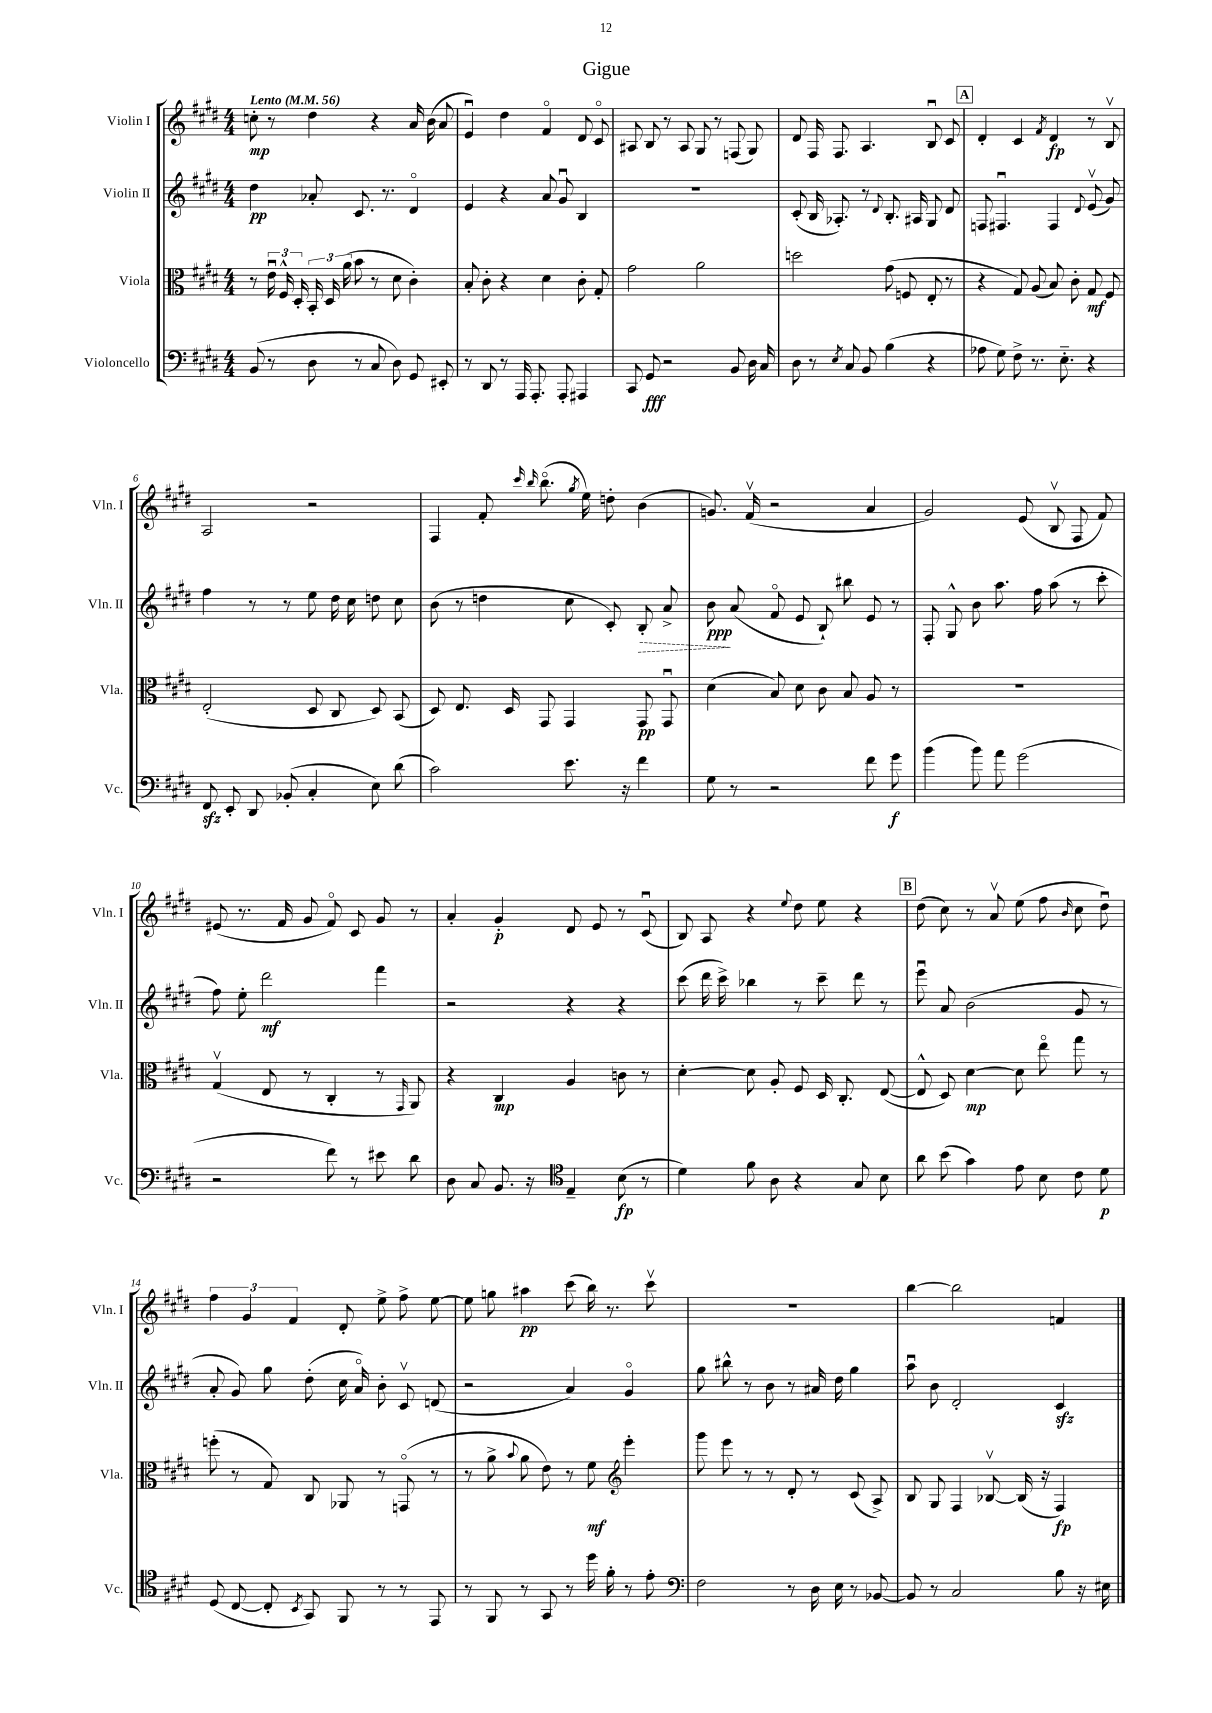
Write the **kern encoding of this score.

**kern	**dynam	**kern	**dynam	**kern	**dynam	**kern	**dynam
*part4	*part4	*part3	*part3	*part2	*part2	*part1	*part1
*staff4	*staff4	*staff3	*staff3	*staff2	*staff2	*staff1	*staff1
*I"Violoncello	*	*I"Viola	*	*I"Violin II	*	*I"Violin I	*
*I'Vc.	*	*I'Vla.	*	*I'Vln. II	*	*I'Vln. I	*
*clefF4	*	*clefC3	*	*clefG2	*	*clefG2	*
*k[f#c#g#d#]	*	*k[f#c#g#d#]	*	*k[f#c#g#d#]	*	*k[f#c#g#d#]	*
*M4/4	*	*M4/4	*	*M4/4	*	*M4/4	*
*MM56	*	*MM56	*	*MM56	*	*MM56	*
=1	=1	=1	=1	=1	=1	=1	=1
!	!	!	!	!	!	!LO:TX:a:B:t=Lento	!
(8BB/	.	8r	.	4dd#\	pp	8ccn'\	mp
8r	.	24eu\	.	.	.	8r	.
.	.	24F#^^/	.	.	.	.	.
.	.	24D#'/	.	.	.	.	.
8D#\	.	24BB'/	.	8a-X'/	.	4dd#\	.
.	.	24D#/	.	.	.	.	.
.	.	(24a\	.	.	.	.	.
8r	.	8b\	.	8.c#/	.	.	.
8C#/	.	8r	.	.	.	4r	.
.	.	.	.	8.r	.	.	.
8D#\)	.	8d#\	.	.	.	.	.
8GG#/	.	4c#'\)	.	4d#/	.	16a/	.
.	.	.	.	.	.	(16b\	.
8EE#X'/	.	.	.	.	.	8a/	.
=2	=2	=2	=2	=2	=2	=2	=2
8r	.	8B'/	.	4e/	.	4eu/)	.
8DD#/	.	8c#'\	.	.	.	.	.
8r	.	4r	.	4r	.	4dd#\	.
16AAA/	.	.	.	.	.	.	.
8.AAA'/	.	.	.	.	.	.	.
.	.	4d#\	.	8a/	.	4f#/	.
8AAA'/	.	.	.	8g#u/	.	.	.
4AAA#X/	.	8c#'\	.	4B/	.	8d#/	.
.	.	8G#'/	.	.	.	8c#/	.
=3	=3	=3	=3	=3	=3	=3	=3
8CC#/	.	2g#\	.	1r	.	8A#X/	.
8GG#/	fff	.	.	.	.	8B/	.
2r	.	.	.	.	.	8r	.
.	.	.	.	.	.	8A#/	.
.	.	2a\	.	.	.	8G#/	.
.	.	.	.	.	.	8r	.
8BB/	.	.	.	.	.	(8Fn/	.
16D#\	.	.	.	.	.	8G#/)	.
16C#/	.	.	.	.	.	.	.
=4	=4	=4	=4	=4	=4	=4	=4
8D#\	.	2ddn\	.	(8c#'/	.	8d#/	.
8r	.	.	.	16B/	.	16F#/	.
.	.	.	.	8.A-X'/)	.	8.F#/	.
8qE/	.	.	.	.	.	.	.
8C#/	.	.	.	.	.	.	.
8BB/	.	.	.	8r	.	4.A/	.
.	.	.	.	8qqd#/	.	.	.
(4B\	.	(8g#\	.	8.B'/	.	.	.
.	.	8Fn/	.	.	.	.	.
.	.	.	.	16A#X/	.	.	.
4r	.	8E'/	.	8G#/	.	8Bu/	.
.	.	8r	.	8d#/	.	8c#/	.
!!LO:REH:place=s1:t=A
=5	=5	=5	=5	=5	=5	=5	=5
8A-X\	.	4r	.	8Fn/	.	4d#'/	.
8G#\)	.	.	.	4.F#Xu/	.	.	.
8F#^\	.	8G#/)	.	.	.	4c#/	.
8.r	.	(8A/	.	.	.	.	.
.	.	.	.	.	.	8qf#/	.
.	.	8B/)	.	4F#/	.	4d#/	fp
8.E\	.	.	.	.	.	.	.
.	.	8c#'\	.	.	.	.	.
.	.	.	.	8qqd#/	.	.	.
4r	.	8G#/	mf	(8ev/	.	8r	.
.	.	8F#/	.	8g#/)	.	8Bv/	.
!!LO:LB:g=z
=6	=6	=6	=6	=6	=6	=6	=6
8FF#zz/	.	(2E'/	.	4ff#\	.	2A/	.
8EE'/	.	.	.	.	.	.	.
8DD#/	.	.	.	8r	.	.	.
(8BB-X'/	.	.	.	8r	.	.	.
4C#'/	.	8D#/	.	8ee\	.	2r	.
.	.	8C#/	.	16dd#\	.	.	.
.	.	.	.	16cc#\	.	.	.
8E\)	.	8D#/)	.	8ddn\	.	.	.
(8d#\	.	(8BB/	.	8cc#\	.	.	.
=7	=7	=7	=7	=7	=7	=7	=7
2c#\)	.	8D#/)	.	(8b\	.	4F#/	.
.	.	8.E/	.	8r	.	.	.
.	.	.	.	4ddn\	.	8f#'/	.
.	.	16D#/	.	.	.	.	.
.	.	.	.	.	.	16qqccc#/	.
.	.	.	.	.	.	16qqbb/	.
.	.	8GG#/	.	.	.	(8.bb\	.
8.e\	.	4GG#/	.	8cc#\	.	.	.
.	.	.	.	.	.	8qgg#/	.
.	.	.	.	.	.	16ee\)	.
.	.	.	.	8c#'/)	.	8ddn'\	.
16r	.	.	.	.	.	.	.
!	!	!	!	!	!LO:HP:b	!	!
4f#\	.	8GG#/	pp	8B'/	>	(4b\	.
.	.	8GG#u/	.	8a^/	.	.	.
=8	=8	=8	=8	=8	=8	=8	=8
8G#\	.	(4d#\	.	8b\	ppp	8.gn/)	.
8r	.	.	.	(8a/	]	.	.
.	.	.	.	.	.	(16f#v/	.
2r	.	8B/)	.	8f#/	.	2r	.
.	.	8d#\	.	8e/	.	.	.
.	.	8c#\	.	8B`/)	.	.	.
.	.	8B/	.	8bb#X\	.	.	.
8f#\	.	8A/	.	8e/	.	4a/	.
8g#\	f	8r	.	8r	.	.	.
=9	=9	=9	=9	=9	=9	=9	=9
(4b\	.	1r	.	8F#'/	.	2g#/)	.
.	.	.	.	8G#^^/	.	.	.
8b\)	.	.	.	8b\	.	.	.
8a\	.	.	.	8.aa\	.	.	.
(2g#\	.	.	.	.	.	(8e/	.
.	.	.	.	16ff#\	.	.	.
.	.	.	.	(8aa\	.	8Bv/	.
.	.	.	.	8r	.	8F#/	.
.	.	.	.	8ccc#'\	.	8f#/)	.
!!LO:LB:g=z
=10	=10	=10	=10	=10	=10	=10	=10
2r	.	(4G#v/	.	8ff#\)	.	(8e#X/	.
.	.	.	.	8ee'\	.	8.r	.
.	.	8E/	.	2ddd#\	mf	.	.
.	.	.	.	.	.	16f#/	.
.	.	8r	.	.	.	8g#/	.
8f#\)	.	4C#'/	.	.	.	8f#/)	.
8r	.	.	.	.	.	8c#/	.
8e#X\	.	8r	.	4fff#\	.	8g#/	.
.	.	16qqGG#/	.	.	.	.	.
8d#\	.	8AA/)	.	.	.	8r	.
=11	=11	=11	=11	=11	=11	=11	=11
8D#\	.	4r	.	2r	.	4a'/	.
8C#/	.	.	.	.	.	.	.
8.BB/	.	4C#/	mp	.	.	4g#'/	p
16r	.	.	.	.	.	.	.
*clefC4	*	*	*	*	*	*	*
4E~/	.	4A/	.	4r	.	8d#/	.
.	.	.	.	.	.	8e/	.
(8B\	fp	8cn\	.	4r	.	8r	.
8r	.	8r	.	.	.	(8c#u/	.
=12	=12	=12	=12	=12	=12	=12	=12
4d#\)	.	[4d#'\	.	(8ccc#\	.	8B/)	.
.	.	.	.	16ddd#\	.	8A/	.
.	.	.	.	16ccc#^\)	.	.	.
8f#\	.	8d#\]	.	4bb-X\	.	4r	.
8A\	.	8A'/	.	.	.	.	.
.	.	.	.	.	.	8qqee/	.
4r	.	8F#/	.	8r	.	8dd#\	.
.	.	16D#/	.	8ccc#~\	.	8ee\	.
.	.	8.C#'/	.	.	.	.	.
8G#/	.	.	.	8ddd#\	.	4r	.
8B\	.	([8E/	.	8r	.	.	.
!!LO:REH:place=s1:t=B
=13	=13	=13	=13	=13	=13	=13	=13
8a\	.	8E^^/]	.	8eeeu\	.	(8dd#\	.
(8b\	.	8D#/)	.	8a/	.	8cc#\)	.
4g#\)	.	[4d#\	mp	(2b\	.	8r	.
.	.	.	.	.	.	8av/	.
8e\	.	8d#\]	.	.	.	(8ee\	.
8B\	.	8ee\	.	.	.	8ff#\	.
.	.	.	.	.	.	16qqb/	.
8c#\	.	8gg#\	.	8g#/	.	8cc#\	.
8d#\	p	8r	.	8r	.	8dd#u\)	.
!!LO:LB:g=z
=14	=14	=14	=14	=14	=14	=14	=14
(8D#/	.	(8ffn'\	.	8a'/	.	6ff#\	.
[8C#/	.	8r	.	8g#/)	.	.	.
.	.	.	.	.	.	6g#/	.
8C#'/]	.	8G#/)	.	8gg#\	.	.	.
.	.	.	.	.	.	6f#/	.
8qBB/	.	.	.	.	.	.	.
8GG#/)	.	8C#/	.	(8dd#'\	.	.	.
8FF#/	.	8AA-X/	.	16cc#\	.	8d#'/	.
.	.	.	.	16a/)	.	.	.
8r	.	8r	.	8b'\	.	8ee^\	.
8r	.	(8GGn/	.	8c#v/	.	8ff#^\	.
8EE/	.	8r	.	(8dn/	.	[8ee\	.
=15	=15	=15	=15	=15	=15	=15	=15
8r	.	8r	.	2r	.	8ee\]	.
8FF#/	.	8a^\	.	.	.	8ggn\	.
.	.	8qqb/	.	.	.	.	.
8r	.	8a\	.	.	.	4aa#X\	pp
8GG#/	.	8e\)	.	.	.	.	.
8r	.	8r	.	4a/)	.	(8ccc#\	.
16dd#\	.	8f#\	mf	.	.	16bb\)	.
16f#'\	.	.	.	.	.	8.r	.
*	*	*clefG2	*	*	*	*	*
8r	.	4eee'\	.	4g#/	.	.	.
8e'\	.	.	.	.	.	8ccc#v\	.
=16	=16	=16	=16	=16	=16	=16	=16
*clefF4	*	*	*	*	*	*	*
2F#\	.	8ggg#\	.	8gg#\	.	1r	.
.	.	8eee\	.	8bb#X^^\	.	.	.
.	.	8r	.	8r	.	.	.
.	.	8r	.	8b\	.	.	.
8r	.	8d#'/	.	8r	.	.	.
16D#\	.	8r	.	16a#X/	.	.	.
16E\	.	.	.	16dd#\	.	.	.
8r	.	(8c#/	.	4gg#\	.	.	.
[8BB-X/	.	8A^/)	.	.	.	.	.
=17	=17	=17	=17	=17	=17	=17	=17
8BB-/]	.	8B/	.	8aau\	.	[4bb\	.
8r	.	8G#/	.	8b\	.	.	.
2C#/	.	4F#/	.	2d#'/	.	2bb\]	.
.	.	[8B-Xv/	.	.	.	.	.
.	.	(16B-/]	.	.	.	.	.
.	.	16r	.	.	.	.	.
8B\	.	4F#/)	fp	4c#zz/	.	4fn/	.
16r	.	.	.	.	.	.	.
16E#X\	.	.	.	.	.	.	.
==	==	==	==	==	==	==	==
*-	*-	*-	*-	*-	*-	*-	*-
